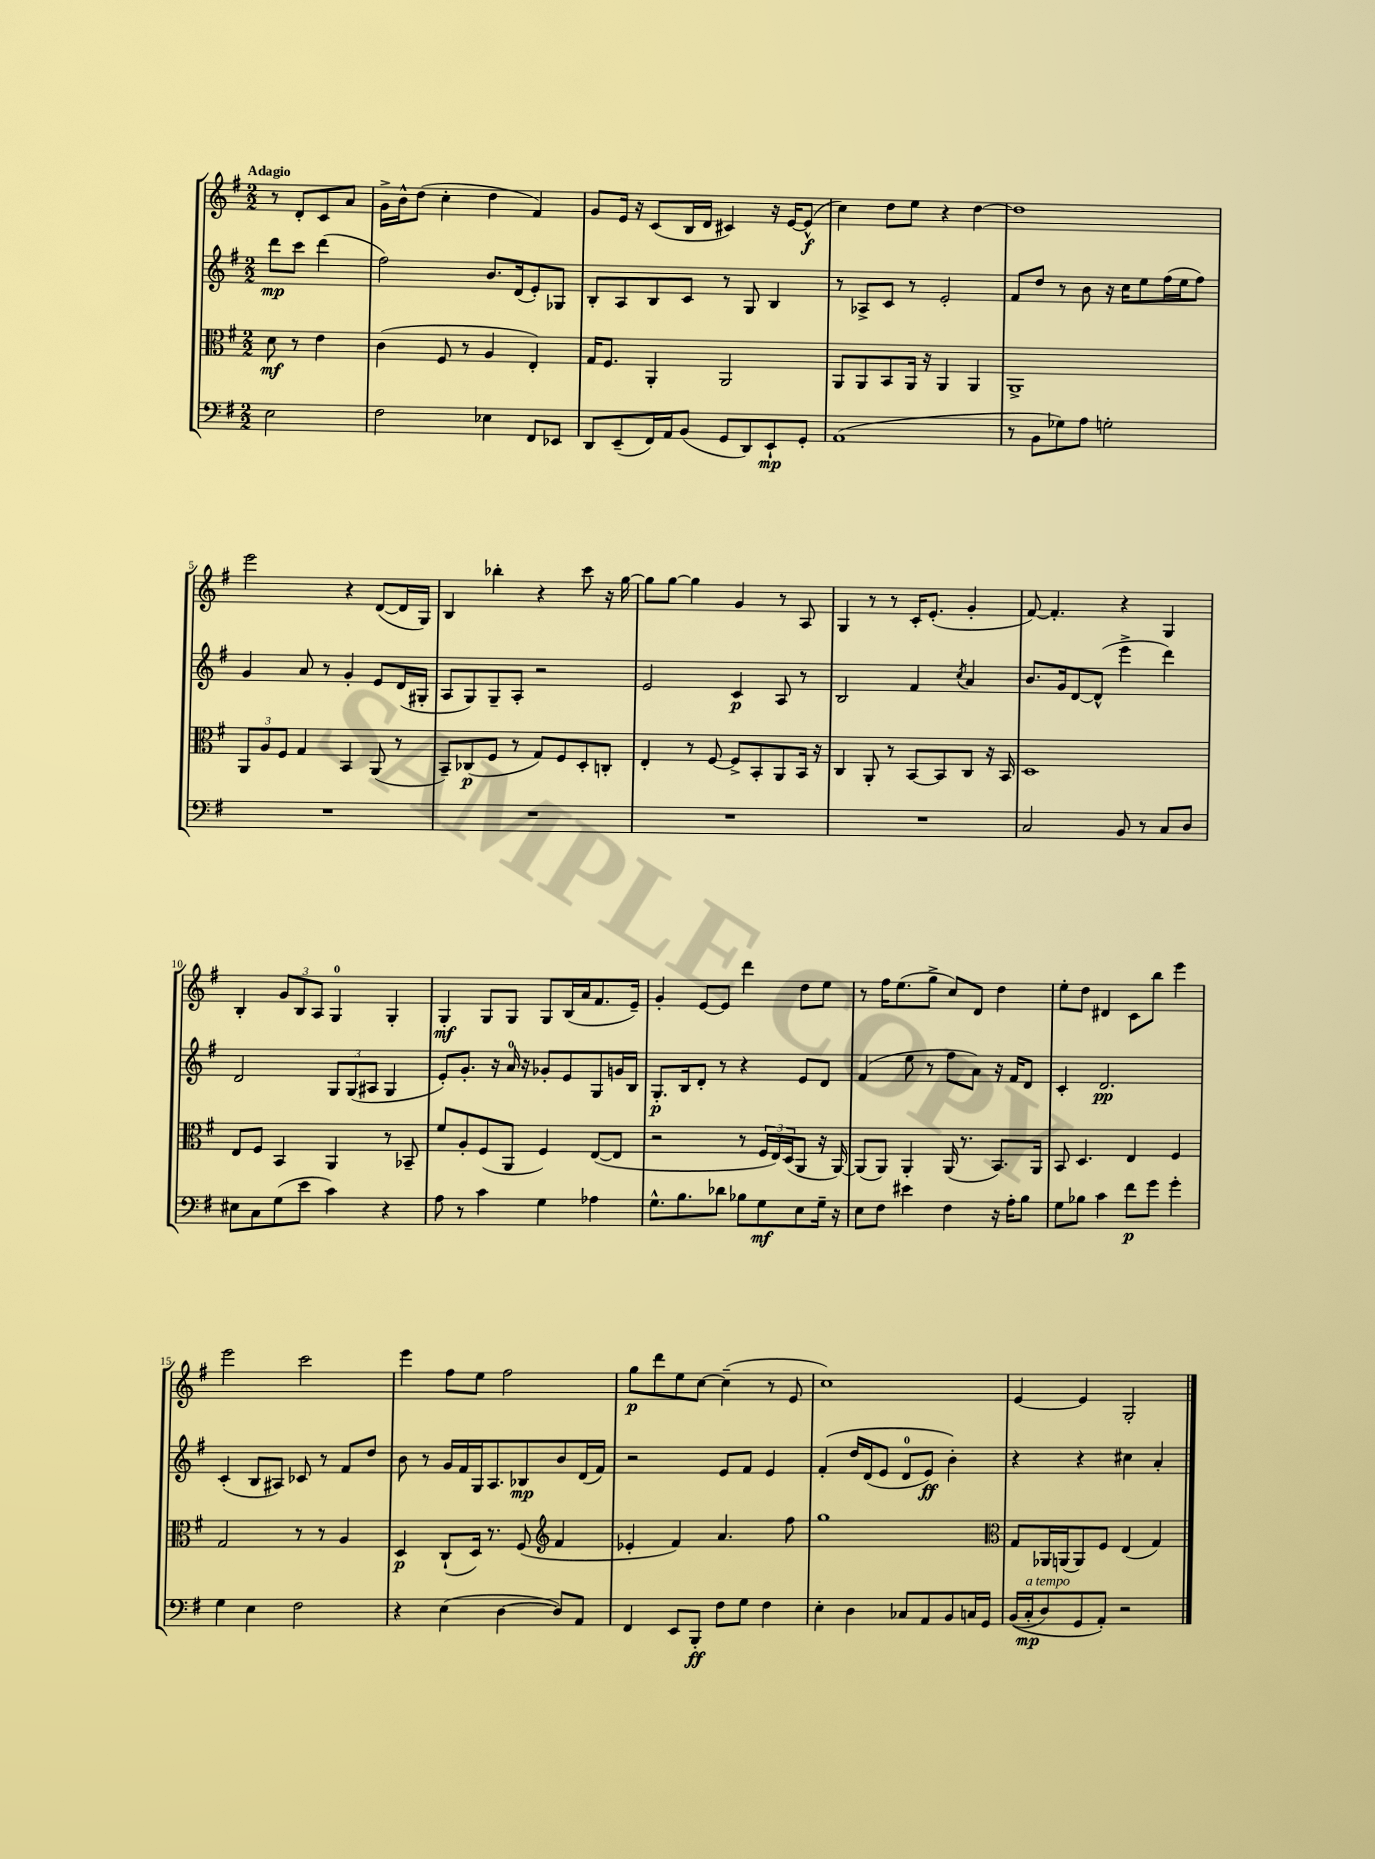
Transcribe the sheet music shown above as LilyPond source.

<<
\new StaffGroup <<
\new Staff = "s0" {
    \clef treble \key g \major \numericTimeSignature \time 2/2 \partial 2 \tempo "Adagio"
    r8 d'8-. c'8 a'8 |
    g'16-> b'16-^ d''8( c''4-. d''4 fis'4) |
    g'8 e'16 r16 c'8( b16 d'16 cis'4) r16 e'16~ e'8-^\f( |
    c''4) d''8 e''8 r4 d''4~ |
    d''1 |
    e'''2 r4 d'8~( d'16 g16) |
    b4 bes''4-. r4 c'''8 r16 g''16~ |
    g''8 g''8~ g''4 g'4 r8 a8 |
    g4 r8 r8 c'16-. e'8.-.( g'4-. |
    fis'8~) fis'4.-. r4 g4 |
    b4-. \tuplet 3/2 { g'8 b8 a8 } g4-0 g4-. |
    g4-.\mf g8 g8 g8 b16( a'16 fis'8. e'16--) |
    g'4-. e'8~ e'8 d'''4 d''8 e''8 |
    r8 fis''16 e''8.( g''8-> c''8) d'8 d''4 |
    e''8-. d''8 dis'4 c'8 b''8 e'''4 |
    e'''2 c'''2 |
    e'''4 fis''8 e''8 fis''2 |
    g''8\p d'''8 e''8 c''8~ c''4--( r8 e'8 |
    c''1) |
    e'4~ e'4 g2-. \bar "|." |
}
\new Staff = "s1" {
    \clef treble \key g \major \numericTimeSignature \time 2/2 \partial 2
    d'''8\mp c'''8 d'''4( |
    fis''2) b'8. d'16( e'8-.) ges8 |
    b8-. a8 b8 c'8 r8 g8 b4 |
    r8 aes8-> c'8 r8 e'2-. |
    fis'8 d''8 r8 b'8 r16 c''16 e''8 fis''16( e''16 fis''8) |
    g'4 a'8 r8 g'4-. e'8 d'16( gis16-. |
    a8 g8) g8-- a8-. r2 |
    e'2 c'4\p a8 r8 |
    b2 fis'4 \acciaccatura { c''8 } a'4 |
    b'8. g'16 d'8~ d'8-^( e'''4-> d'''4) |
    d'2 \tuplet 3/2 { g8 g8( ais8 } g4 |
    e'8-.) g'8.-. r16 a'16-0 r16 ges'8-. e'8 g8 g'16 b16 |
    g8.-.\p b16 d'8-. r8 r4 e'8 d'8 |
    fis'4( e''8 r8 fis''8 a'8) r16 fis'16 d'8 |
    c'4-. d'2.\pp |
    c'4-.( b8 ais8) ces'8 r8 fis'8 d''8 |
    b'8 r8 g'16 fis'16 g16 a8. bes8\mp b'8 d'16( fis'16) |
    r2 e'8 fis'8 e'4 |
    fis'4-.\( d''16 d'16( e'8 d'8-0 e'8\ff) b'4-.\) |
    r4 r4 cis''4 a'4-. \bar "|." |
}
\new Staff = "s2" {
    \clef alto \key g \major \numericTimeSignature \time 2/2 \partial 2
    d'8\mf r8 e'4 |
    c'4( fis8 r8 a4 e4-.) |
    g16 fis8. a,4-. a,2 |
    a,8 a,8 b,8 a,16 r16 a,4 a,4 |
    a,1-> |
    \tuplet 3/2 { a,8 a8 fis8 } g4 b,4 a,8( r8 |
    b,8--) ces8\p( fis8 r8 g8) fis8 d8-. c8-. |
    e4-. r8 fis8~ fis8-> b,8-. a,8 b,16 r16 |
    c4 a,8-. r8 b,8~ b,8 c8 r16 b,16 |
    d1 |
    e8 fis8 b,4 a,4 r8 bes,8-- |
    fis'8 a8-. fis8( a,8 fis4) e8~( e8 |
    r2 r8 \tuplet 3/2 { fis16 e16) d16( } a,8 r16 a,16~) |
    a,8( a,8) a,4-. a,16( r8. b,8.) a,16 |
    b,8 d4. e4 fis4 |
    g2 r8 r8 a4 |
    d4\p c8-!( d16) r8. fis8( \clef treble fis'4 |
    ees'4-. fis'4) a'4. fis''8 |
    g''1 |
    \clef alto g8 aes,16 a,16( a,8) fis8 e4( g4) \bar "|." |
}
\new Staff = "s3" {
    \clef bass \key g \major \numericTimeSignature \time 2/2 \partial 2
    e2 |
    fis2 ees4 fis,8 ees,8 |
    d,8 e,8--( fis,16) a,16 b,8( g,8 d,8) e,8-!\mp g,8-. |
    a,1( |
    r8 b,8 ges8) a8 g2-. |
    R1 |
    R1 |
    R1 |
    R1 |
    c2 b,8 r8 c8 d8 |
    eis8 c8 g8( e'8 c'4) r4 |
    a8 r8 c'4 g4 aes4 |
    g8.-^ b8. des'8 bes8 g8\mf e8 g16-- r16 |
    e8 fis8 eis'4 fis4 r16 a16-. b8 |
    g8 bes8 c'4 fis'8\p g'8 g'4-. |
    g4 e4 fis2 |
    r4 e4( d4~ d8) a,8 |
    fis,4 e,8 b,,8-.\ff fis8 g8 fis4 |
    e4-. d4 ces8 a,8 b,8 c16 g,16 |
    b,16(\( c16-.\mp^\markup { \italic "a tempo" } d8) g,8 a,8-.\) r2 \bar "|." |
}
>>
>>
